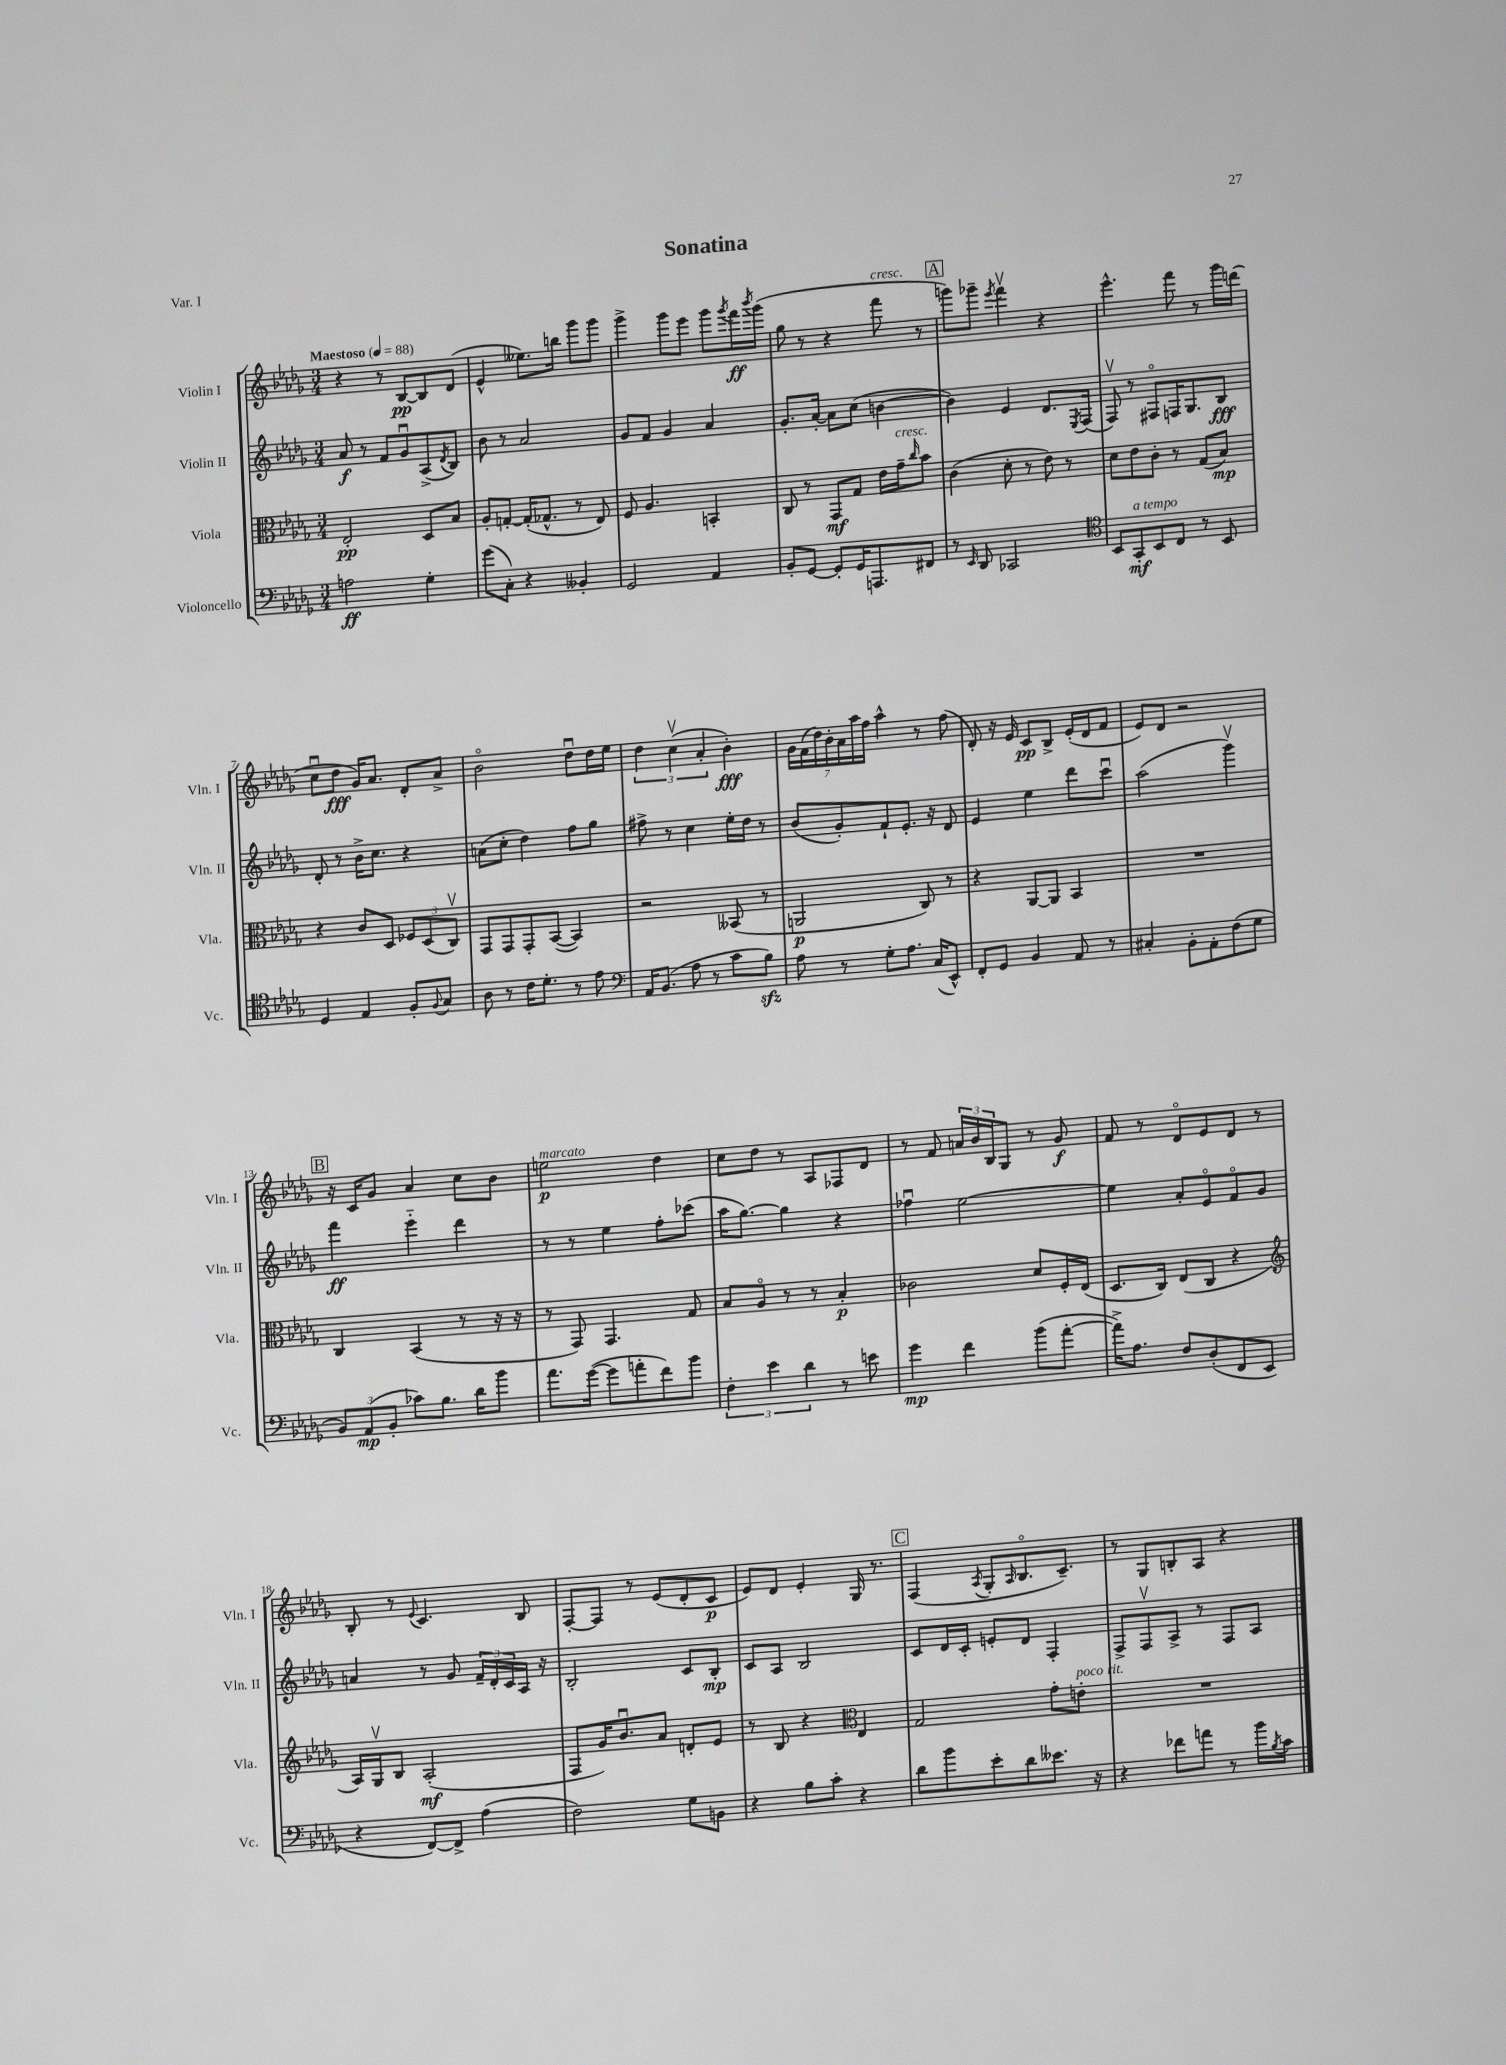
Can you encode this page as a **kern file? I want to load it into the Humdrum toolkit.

**kern	**kern	**kern	**kern
*staff4	*staff3	*staff2	*staff1
*clefF4	*clefC3	*clefG2	*clefG2
*k[b-e-a-d-g-]	*k[b-e-a-d-g-]	*k[b-e-a-d-g-]	*k[b-e-a-d-g-]
*M3/4	*M3/4	*M3/4	*M3/4
*MM88	*MM88	*MM88	*MM88
2A\	2E-'/	8a-/	4r
.	.	8r	.
.	.	8f/L	8r
.	.	8g-u/	[8B-/L
4G-'\	8D-/L	(8A-^/	8B-/]
.	.	8qd-/	.
.	8B-/J	8B-/J)	(8d-/J
=	=	=	=
(8g-\L	8A-'/L	8b-\	4e-^^/
8C'\J)	[8G'/J	8r	.
4r	(16G'/]LK	2a-/	8.ee--\L)
.	8.G-^^/J	.	.
.	.	.	16bb\Jk
4BB--'/	8r	.	8ggg-\L
.	8E-/)	.	8ggg-\J
=	=	=	=
2GG-/	8F/	8g-/L	4ggg-^\
.	4.A-/	8f/J	.
.	.	4g-/	8ggg-\L
.	.	.	8eee-\J
4AA-/	4BB'/	4a-/	8ggg-\L
.	.	.	8qggg-/
.	.	.	16fff\L
.	.	.	8qbbb-/
.	.	.	(16ggg-\JJ
=	=	=	=
8BB-'/L	8C/	8.g-'/L	8gg-\
[8GG-/J	8r	.	8r
.	.	[16a-'/Jk	.
8GG-'/]L	8GG-/L	8a-\]L	4r
16GG-/K	8G-/J	(8cc\J	.
8.AAA/	.	.	.
.	16e-\LL	[4b\	8fff\
.	16g-~\J	.	.
.	16qqcc/	.	.
8FF#/J	8b-\J	.	8r
=	=	=	=
8r	(4c\	4b\])	8ggg\L)
16qqEE-/	.	.	.
8DD-/	.	.	8ggg-~\J
.	.	.	8qeee-/
2CC-/	8d-'\	4e-/	4fffv\
.	8r	.	.
.	8e-\)	8.d-/L	4r
.	8r	.	.
.	.	8qE-/	.
.	.	(16F/Jk	.
=	=	=	=
*clefC4	*	*	*
8BB-/L	8d-\L	8Fv/)	4.eee-^^\
8GG-'/	8e-\	8r	.
8BB-/	8c'\J	8F#o/L	.
8C/J	8r	16F/K	8fff\
.	.	8.G-/	.
8r	(8G-/L	.	8r
8BB-/	8B-/J)	8B-/J	16ggg-\LL
.	.	.	(16ddd\JJ
=	=	=	=
4D-/	4r	8d-'/	8ccu\L
.	.	8r	8dd-\J
4E-/	8c/L	16b-^\LK	16g-/LK)
.	.	8.cc\J	8.a-/J
.	8D-/J	.	.
8F'/L	12F-/L	4r	8d-'/L
.	(12D-/	.	.
8qqF/	.	.	.
8G-/J	.	.	8a-^/J
.	12Cv/J)	.	.
=	=	=	=
8A-\	8GG-/L	(8a\L	2b-o\
8r	8GG-/	8cc'\J	.
16c\LK	8GG-'/	4dd-\)	.
8.d-'\J	.	.	.
.	([8BB-/J	.	.
8r	4BB-/])	8ff\L	8dd-u\L
8e-\	.	8gg-\J	16dd-\L
.	.	.	16ee-\JJ
=	=	=	=
*clefF4	*	*	*
16AA-/LK	2r	8ff#^\	6dd-\
(8.BB-/J	.	.	.
.	.	8r	.
.	.	.	(6ccv\
8A-\	.	4cc\	.
.	.	.	6a-'/
8r	.	.	.
8c\L	(8BB--/	16ee-'\LL	4b-'\)
.	.	16dd-\JJ	.
8B-\J)	8r	8r	.
=	=	=	=
8A-\	2AA/	(8b-/L	28g-\LL
.	.	.	(28f\
.	.	.	28dd-\)
.	.	.	28b-'\
8r	.	8g-'/)	.
.	.	.	28a-\
.	.	.	28aa-\
.	.	.	28ff\JJ
8G-'\L	.	8f`/	4aa-^^\
8.A-\J	.	8.e-'/J	.
.	8C/)	.	8r
(16C/LK	.	16r	.
8EE-^^/J)	8r	8d-/	(8ff\
=	=	=	=
8FF'/L	4r	4e-/	8d-'/)
8GG-/J	.	.	16r
.	.	.	16e-/
4BB-/	[8AA-/L	4ee-\	8c/L
.	8AA-/]J	.	8B-^/J
8AA-/	4BB-/	8ddd-\L	(16e-'/LL
.	.	.	16d-/J
8r	.	8cccu\J	8f/J
=	=	=	=
4C#'/	2.r	(2aa-\	8e-/L)
.	.	.	8d-/J
8BB-'\L	.	.	2r
8AA-'\	.	.	.
(8F\	.	4ggg-v\)	.
8G-\J	.	.	.
=	=	=	=
12BB-/L)	4C/	4fff\	16r
.	.	.	16c/LK
(12AA-/	.	.	.
.	.	.	8g-/J
12BB-'/J	.	.	.
8c-\L)	(4BB-/	4eee-'~\	4a-/
8.B-\J	.	.	.
.	8r	4ddd-\	8cc\L
16d-\LK	.	.	.
8b-\J	16r	.	8b-\J
.	16r	.	.
=	=	=	=
8.a-\L	8r	8r	2ee\
.	8GG-/)	8r	.
([16g-\Jk	.	.	.
8g-\]L	4.GG-/	4ee-\	.
8a'\	.	.	.
8f\)	.	8ff'\L	4dd-\
8b-\J	8G-/	(8ccc-\J	.
=	=	=	=
6F'\	8B-/L	16aa-\LK	8cc\L
.	.	[8.gg-\J)	.
.	8A-o/J	.	8dd-\J
6e-\	.	.	.
.	8r	4gg-\]	8r
6d-\	.	.	.
.	8r	.	8A-/L
8r	4B-'/	4r	8F-/
8e\	.	.	8d-/J
=	=	=	=
4g-\	2c-\	4ff-u\	8r
.	.	.	8f/
4f\	.	[2ee-\	24a/LL
.	.	.	24b-/
.	.	.	24B-/J
.	.	.	8G-/J
(8b-\L	8d-/L	.	8r
[8a-'\J	16F'/L	.	8g-/
.	(16E-/JJ	.	.
=	=	=	=
16a-^\]LK)	8.D-/L	4ee-\]	8f/
8.A-\J	.	.	.
.	.	.	8r
.	16C/Jk)	.	.
8F/L	(8E-/L	8a-'/L	8d-o/L
(8D-'/	8C/J	8e-o/	8e-/
8FF/	4r	8fo/	8d-/J
8EE-/J	.	8g-/J	8r
=	=	=	=
*	*clefG2	*	*
4r	16A-/LL)	4a/	8B-'/
.	16G-v/J	.	.
.	8B-/J	.	8r
.	.	.	8qqe-/
[8FF/L)	(2A-'/	8r	4.c/
8FF^/]J	.	8g-/	.
(4A-\	.	24f~/LL	.
.	.	24d-'/	.
.	.	24c/	.
.	.	16A-/JJ	8B-/
.	.	16r	.
=	=	=	=
2F\)	8F/L	2B-'/	[8F'/L
.	16g-/K)	.	8F/]J
.	8.b-u/	.	.
.	.	.	8r
.	8a-/J	.	(8e-/L
8G-\L	8d'/L	8c/L	8d-'/
8BB\J	8e-/J	8B-'/J	8c/J
=	=	=	=
4r	8r	8c/L	8e-/L)
.	8B-/	8A-/J	8d-/J
8B-\L	4r	2B-/	4e-'/
8c'\J	.	.	.
*	*clefC3	*	*
4r	4E-/	.	16G-/
.	.	.	8.r
=	=	=	=
8d-\L	2G-/	8c/L	(4F/
8b-\	.	16d-/L	.
.	.	16c'/JJ	.
.	.	.	8qA-/
8e-'\	.	8e'/L	8G-'/L
.	.	.	16qqA-/
8d-\	.	8d-/J	8.B-o/
8.e--\J	8g-'\L	4F'/	.
.	.	.	8.c~/J)
.	8e'\J	.	.
16r	.	.	.
=	=	=	=
4r	2.r	8F^/L	8r
.	.	8Fv/	8G-/L
8f-\L	.	8A-^/J	8B'/
8a\J	.	8r	8A-/J
8r	.	8F/L	4r
16b-\LL	.	8A-/J	.
8qB-/	.	.	.
16c\JJ	.	.	.
==	==	==	==
*-	*-	*-	*-
